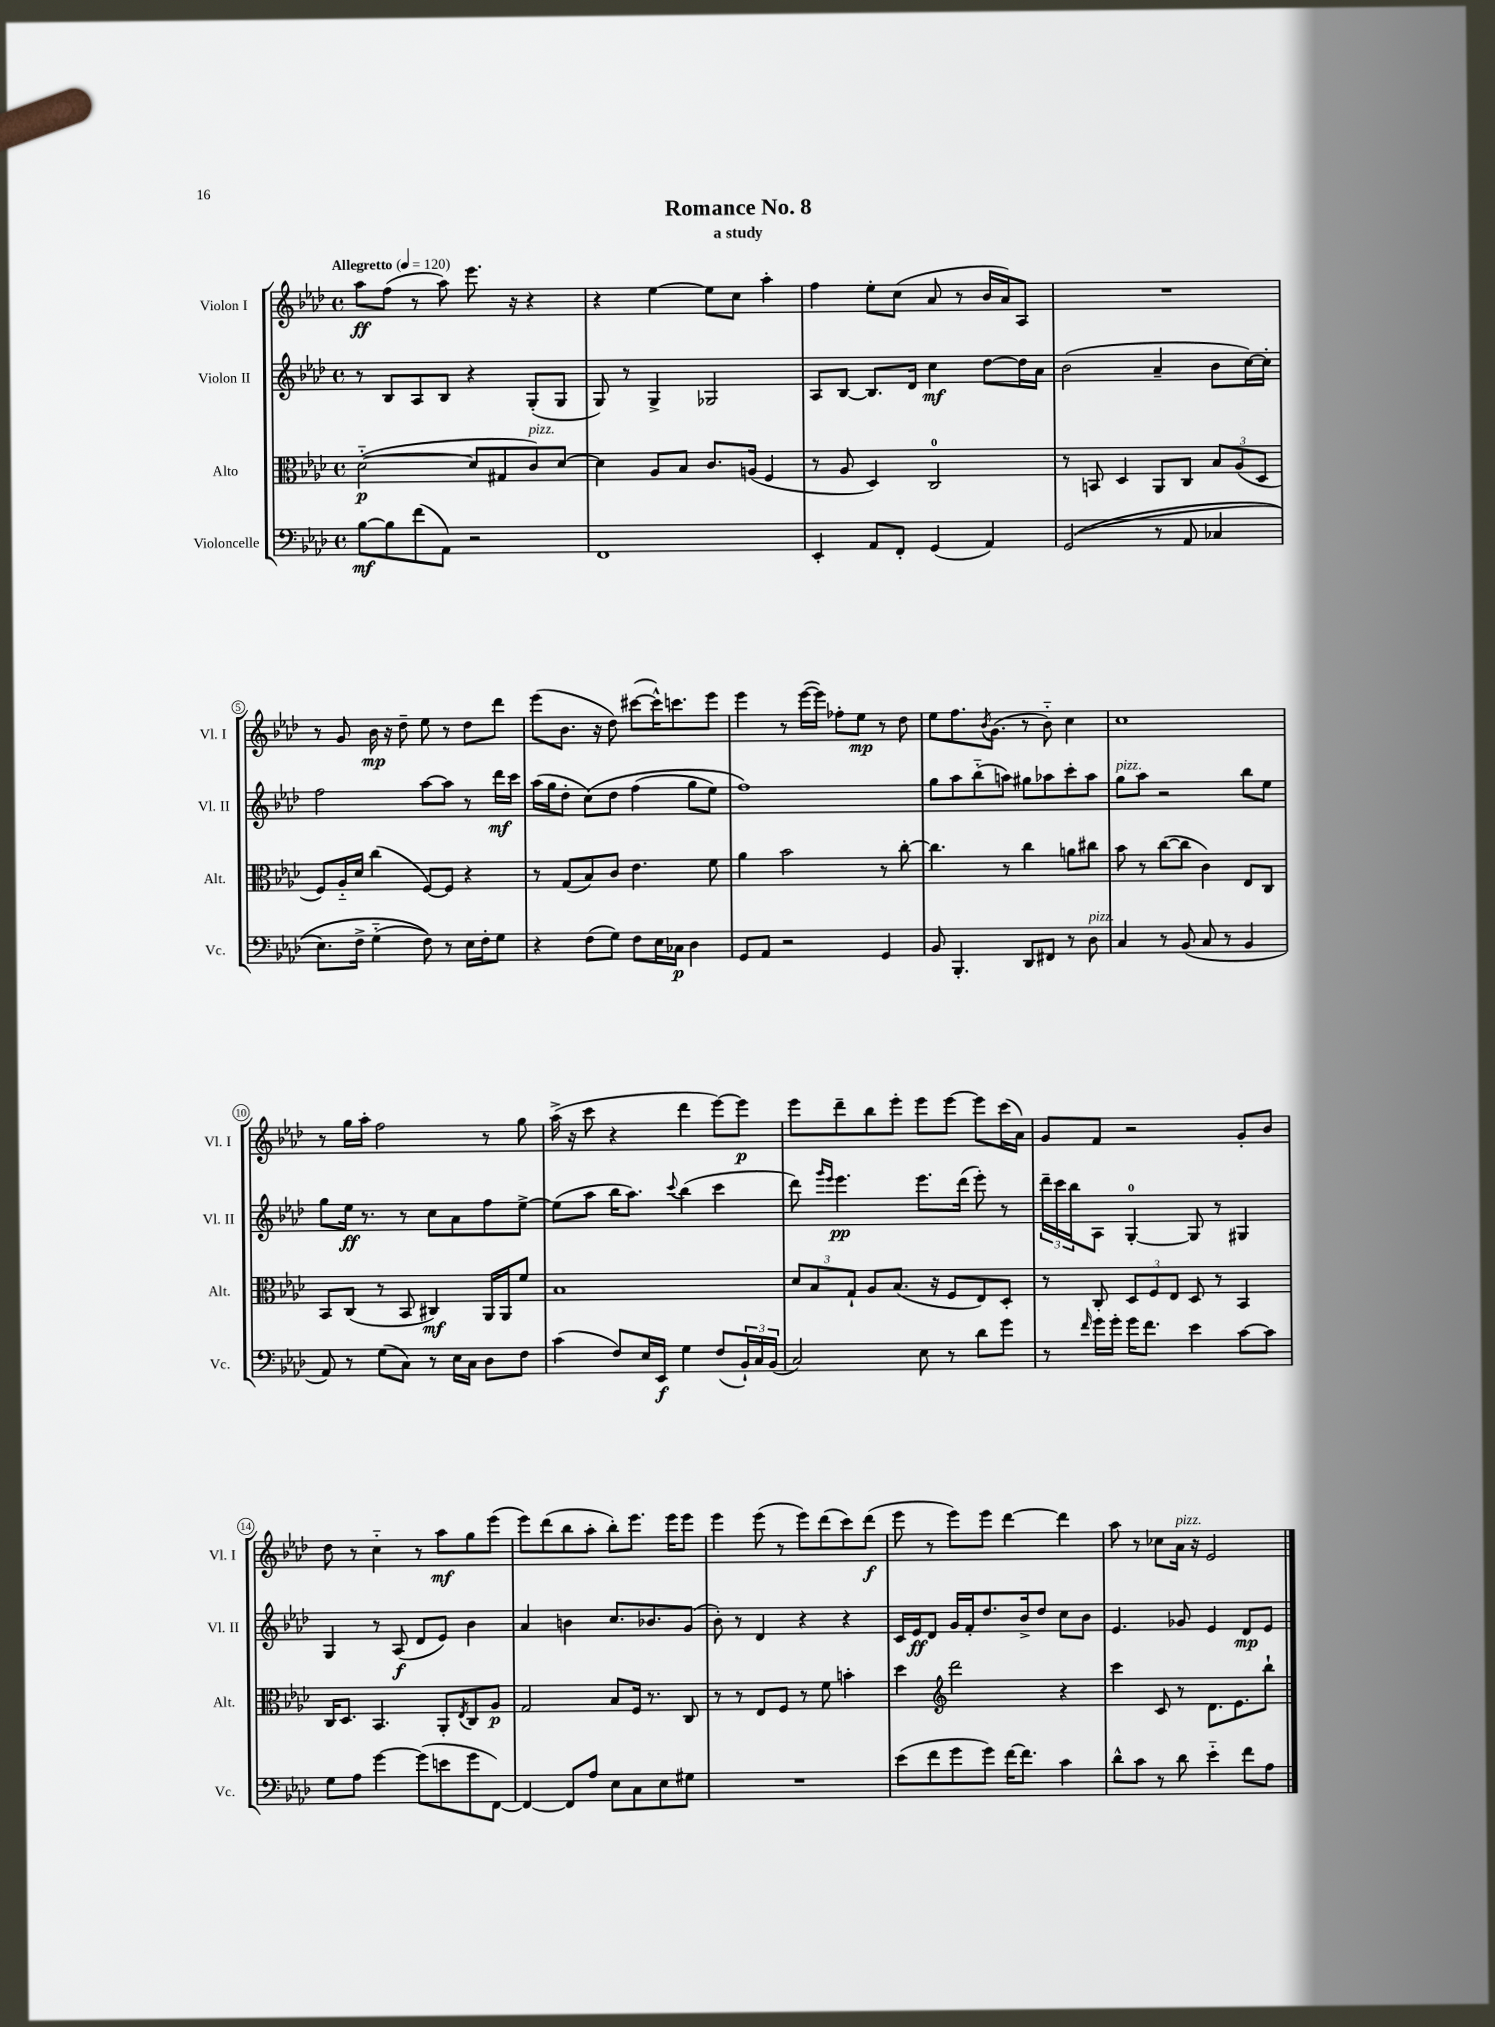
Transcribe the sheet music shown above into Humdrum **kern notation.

**kern	**dynam	**kern	**dynam	**kern	**dynam	**kern	**dynam
*part4	*part4	*part3	*part3	*part2	*part2	*part1	*part1
*staff4	*staff4	*staff3	*staff3	*staff2	*staff2	*staff1	*staff1
*I"Violoncelle	*	*I"Alto	*	*I"Violon II	*	*I"Violon I	*
*I'Vc.	*	*I'Alt.	*	*I'Vl. II	*	*I'Vl. I	*
*clefF4	*	*clefC3	*	*clefG2	*	*clefG2	*
*k[b-e-a-d-]	*	*k[b-e-a-d-]	*	*k[b-e-a-d-]	*	*k[b-e-a-d-]	*
*M4/4	*	*M4/4	*	*M4/4	*	*M4/4	*
*met(c)	*	*met(c)	*	*met(c)	*	*met(c)	*
*MM120	*	*MM120	*	*MM120	*	*MM120	*
=1	=1	=1	=1	=1	=1	=1	=1
!	!	!	!	!	!	!LO:TX:a:B:t=Allegretto	!
[8B-\L	mf	([2d-\	p	8r	.	8aa-\L	ff
8B-\]	.	.	.	8B-/L	.	(8ff\J	.
(8f\	.	.	.	8A-/	.	8r	.
8AA-\J)	.	.	.	8B-/J	.	8aa-\)	.
2r	.	8d-/L]	.	4r	.	8.eee-\	.
.	.	8G#X/	.	.	.	.	.
.	.	.	.	.	.	16r	.
!	!	!LO:TX:a:i:t=pizz.	!	!	!	!	!
.	.	8c/)	.	(8G'/L	.	4r	.
.	.	[8d-/J	.	8G/J	.	.	.
=2	=2	=2	=2	=2	=2	=2	=2
1FF	.	4d-\]	.	8G/)	.	4r	.
.	.	.	.	8r	.	.	.
.	.	8A-/L	.	4G^/	.	[4ee-\	.
.	.	8B-/J	.	.	.	.	.
.	.	8.c/L	.	2G-X/	.	8ee-\L]	.
.	.	.	.	.	.	8cc\J	.
.	.	(16An/Jk	.	.	.	.	.
.	.	4F/	.	.	.	4aa-'\	.
=3	=3	=3	=3	=3	=3	=3	=3
4EE-'/	.	8r	.	8A-/L	.	4ff\	.
.	.	8A-/	.	[8B-/J	.	.	.
8AA-/L	.	4D-/)	.	8.B-/L]	.	8ee-'\L	.
8FF'/J	.	.	.	.	.	(8cc\J	.
.	.	.	.	16d-/Jk	.	.	.
(4GG/	.	2C/	.	4cc\	mf	8a-/	.
.	.	.	.	.	.	8r	.
4AA-/)	.	.	.	[8dd-\L	.	16b-/LL	.
.	.	.	.	.	.	16a-/J)	.
.	.	.	.	16dd-\L]	.	8A-/J	.
.	.	.	.	16a-\JJ	.	.	.
=4	=4	=4	=4	=4	=4	=4	=4
((2GG/	.	8r	.	(2b-\	.	1r	.
.	.	8BBn/	.	.	.	.	.
.	.	4D-/	.	.	.	.	.
8r	.	8AA-/L	.	4a-~/	.	.	.
8AA-/	.	8C/J	.	.	.	.	.
4C-X/	.	12B-/L	.	8b-\L	.	.	.
.	.	(12A-/	.	.	.	.	.
.	.	.	.	[16cc\L)	.	.	.
.	.	12D-/J	.	.	.	.	.
.	.	.	.	16cc'\JJ]	.	.	.
!!LO:LB:g=z
=5	=5	=5	=5	=5	=5	=5	=5
8.E-\L)	.	8F/L)	.	2ff\	.	8r	.
.	.	16A-/L	.	.	.	8g/	.
16F^\Jk	.	16d-/JJ	.	.	.	.	.
(4G\	.	(4cc\	.	.	.	16b-\	mp
.	.	.	.	.	.	16r	.
.	.	.	.	.	.	8dd-~\	.
8F\))	.	[8F/L)	.	[8aa-\L	.	8ee-\	.
8r	.	8F/J]	.	8aa-\J]	.	8r	.
16E-\LL	.	4r	.	8r	.	8dd-\L	.
16F'\J	.	.	.	.	.	.	.
8G\J	.	.	.	16ddd-\LL	mf	8ddd-\J	.
.	.	.	.	16ccc\JJ	.	.	.
=6	=6	=6	=6	=6	=6	=6	=6
4r	.	8r	.	(16aa-\LL	.	(8eee-\L	.
.	.	.	.	16gg\J	.	.	.
.	.	(8G/L	.	8dd-'\J	.	8.b-\J	.
(8F\L	.	8B-/)	.	(8cc\L)	.	.	.
.	.	.	.	.	.	16r	.
8G\J)	.	8c/J	.	8dd-\J	.	8dd-\)	.
8F\L	.	4.e-\	.	(4ff\	.	([8ccc#X\L	.
16E-\L	.	.	.	.	.	16ccc#^^\K])	.
16C-X\JJ	p	.	.	.	.	8.cccn\	.
4D-\	.	.	.	8gg\L	.	.	.
.	.	8f\	.	8ee-\J)	.	8eee-\J	.
=7	=7	=7	=7	=7	=7	=7	=7
8GG/L	.	4a-\	.	1ff)	.	4eee-\	.
8AA-/J	.	.	.	.	.	.	.
2r	.	2b-\	.	.	.	8r	.
.	.	.	.	.	.	([16eee-\LL	.
.	.	.	.	.	.	16eee-\JJ])	.
.	.	.	.	.	.	8ff-X'\L	.
.	.	.	.	.	.	8ee-\J	mp
4GG/	.	8r	.	.	.	8r	.
.	.	[8cc'\	.	.	.	8dd-\	.
=8	=8	=8	=8	=8	=8	=8	=8
8BB-/	.	4.cc\]	.	8gg\L	.	8ee-\L	.
4.BBB-'/	.	.	.	8aa-\	.	8.ff\	.
.	.	.	.	(8bb-\	.	.	.
.	.	.	.	.	.	8qb-/	.
.	.	.	.	.	.	(8.g\J	.
.	.	8r	.	8aan\J)	.	.	.
8DD-/L	.	4cc\	.	8gg#X\L	.	8r	.
8FF#X/J	.	.	.	8aa-X\	.	8b-\)	.
8r	.	8an\L	.	8ccc'\	.	4cc\	.
!LO:TX:a:i:t=pizz.	!	!	!	!	!	!	!
8D-\	.	8cc#X\J	.	8aa-\J	.	.	.
=9	=9	=9	=9	=9	=9	=9	=9
!	!	!	!	!LO:TX:a:i:t=pizz.	!	!	!
4C/	.	8b-\	.	8gg\L	.	1cc	.
.	.	8r	.	8aa-\J	.	.	.
8r	.	([8cc\L	.	2r	.	.	.
(8BB-/	.	8cc\J]	.	.	.	.	.
8C/	.	4c\)	.	.	.	.	.
8r	.	.	.	.	.	.	.
4BB-/	.	8E-/L	.	8bb-\L	.	.	.
.	.	8C/J	.	8ee-\J	.	.	.
!!LO:LB:g=z
=10	=10	=10	=10	=10	=10	=10	=10
8AA-/)	.	8BB-/L	.	8gg\L	.	8r	.
8r	.	(8C/J	.	16ee-\Jk	ff	16gg\LL	.
.	.	.	.	8.r	.	16aa-'\JJ	.
(8G\L	.	8r	.	.	.	2ff\	.
8C\J)	.	8BB-/	.	8r	.	.	.
8r	.	4C#X/)	mf	8cc\L	.	.	.
16E-\LL	.	.	.	8a-\	.	.	.
16C\JJ	.	.	.	.	.	.	.
8D-\L	.	16AA-/LL	.	8ff\	.	8r	.
.	.	16AA-/J	.	.	.	.	.
8F\J	.	8f/J	.	[8ee-^\J	.	8gg\	.
=11	=11	=11	=11	=11	=11	=11	=11
(4c\	.	1B-	.	(8ee-\L]	.	(16aa-^\	.
.	.	.	.	.	.	16r	.
.	.	.	.	8aa-\J	.	8ccc\	.
8F/L)	.	.	.	16bb-\KL	.	4r	.
.	.	.	.	8.aa-\J)	.	.	.
16E-/L	.	.	.	.	.	.	.
16EE-/JJ	f	.	.	.	.	.	.
.	.	.	.	8qqccc/	.	.	.
4G\	.	.	.	(4bb-\	.	4ddd-\	.
(8F/L	.	.	.	4ccc\	.	[8eee-\L)	.
24BB-`/L)	.	.	.	.	.	8eee-\J]	p
24C/	.	.	.	.	.	.	.
(24BB-/JJ	.	.	.	.	.	.	.
=12	=12	=12	=12	=12	=12	=12	=12
2C/)	.	12d-/L	.	8ddd-\)	.	8eee-\L	.
.	.	12B-/	.	.	.	.	.
.	.	.	.	16qqggg/LL	.	.	.
.	.	.	.	16qqeee-/JJ	.	.	.
.	.	.	.	4.eee-\	pp	8ddd-~\	.
.	.	12G`/J	.	.	.	.	.
.	.	8A-/L	.	.	.	8bb-\	.
.	.	(8.B-/J	.	.	.	8eee-'\J	.
8E-\	.	.	.	8.eee-\L	.	8eee-\L	.
.	.	16r	.	.	.	.	.
8r	.	8F/L	.	.	.	[8eee-\J	.
.	.	.	.	(16ddd-\Jk	.	.	.
8d-\L	.	8E-/)	.	8eee-'\)	.	8eee-\L]	.
8g\J	.	8D-'/J	.	8r	.	(16ccc\L	.
.	.	.	.	.	.	16a-\JJ)	.
=13	=13	=13	=13	=13	=13	=13	=13
8r	.	8r	.	24ddd-~\LL	.	8g/L	.
.	.	.	.	24ccc\	.	.	.
.	.	.	.	24bb-\J	.	.	.
16qqf/	.	.	.	.	.	.	.
16g\LL	.	8C'/	.	8A-\J	.	8f/J	.
16g'\JJ	.	.	.	.	.	.	.
16g\KL	.	12D-/L	.	[4G'/	.	2r	.
8.f\J	.	.	.	.	.	.	.
.	.	12F/	.	.	.	.	.
.	.	12E-/J	.	.	.	.	.
4e-\	.	8D-/	.	8G/]	.	.	.
.	.	8r	.	8r	.	.	.
[8c\L	.	4BB-/	.	4G#X/	.	8g'/L	.
8c\J]	.	.	.	.	.	8b-/J	.
!!LO:LB:g=z
=14	=14	=14	=14	=14	=14	=14	=14
8G\L	.	16C/KL	.	4G/	.	8dd-\	.
.	.	8.D-/J	.	.	.	.	.
8A-\J	.	.	.	.	.	8r	.
[4g\	.	4.BB-/	.	8r	.	4cc\	.
.	.	.	.	(8A-/	f	.	.
(8g\L]	.	.	.	8d-/L	.	8r	.
8en\	.	8AA-'/L	.	8e-/J)	.	8aa-\L	mf
.	.	8qE-/	.	.	.	.	.
8g\	.	8C/	.	4b-\	.	8gg\	.
[8FF\J)	.	8A-/J	p	.	.	(8eee-\J	.
=15	=15	=15	=15	=15	=15	=15	=15
4FF/_	.	2G/	.	4a-/	.	8eee-\L)	.
.	.	.	.	.	.	(8ddd-\	.
8FF/L]	.	.	.	4bn\	.	8bb-\	.
8A-/J	.	.	.	.	.	8aa-'\J	.
8E-\L	.	8B-/L	.	8.cc/L	.	8bb-'\L)	.
8C\	.	16F/Jk	.	.	.	8.eee-\J	.
.	.	8.r	.	8.b-X/	.	.	.
8E-\	.	.	.	.	.	.	.
.	.	.	.	.	.	16eee-\KL	.
8G#X\J	.	8C/	.	(8g/J	.	8eee-\J	.
=16	=16	=16	=16	=16	=16	=16	=16
1r	.	8r	.	8b-'\)	.	4eee-\	.
.	.	8r	.	8r	.	.	.
.	.	8E-/L	.	4d-/	.	(8eee-\	.
.	.	8F/J	.	.	.	8r	.
.	.	8r	.	4r	.	8eee-\L)	.
.	.	8f\	.	.	.	(8ddd-\	.
.	.	4bn'\	.	4r	.	8ccc\)	.
.	.	.	.	.	.	(8ddd-\J	f
=17	=17	=17	=17	=17	=17	=17	=17
(8e-\L	.	4dd-\	.	16c/LL	.	8eee-\	.
.	.	.	.	16e-/J	ff	.	.
8f\	.	.	.	8d-/J	.	8r	.
*	*	*clefG2	*	*	*	*	*
8g\	.	2ddd-\	.	16g/LL	.	8eee-\L)	.
.	.	.	.	16f'/J	.	.	.
8g\J)	.	.	.	8.dd-/	.	8eee-\J	.
[16f\KL	.	.	.	.	.	[4ddd-\	.
8.f\J]	.	.	.	16b-^/k	.	.	.
.	.	.	.	8dd-/J	.	.	.
4c\	.	4r	.	8cc\L	.	4ddd-\]	.
.	.	.	.	8b-\J	.	.	.
=18	=18	=18	=18	=18	=18	=18	=18
8d-^^\L	.	4ccc\	.	4.e-/	.	8aa-\	.
8c\J	.	.	.	.	.	8r	.
8r	.	8c/	.	.	.	8cc-X\L	.
!	!	!	!	!	!	!LO:TX:a:i:t=pizz.	!
8d-\	.	8r	.	8g-X/	.	16a-\Jk	.
.	.	.	.	.	.	16r	.
4e-\	.	8.d-\L	.	4e-/	.	2e-/	.
.	.	8.e-\	.	.	.	.	.
8f\L	.	.	.	8d-/L	mp	.	.
8A-\J	.	8bb-`\J	.	8e-/J	.	.	.
==	==	==	==	==	==	==	==
*-	*-	*-	*-	*-	*-	*-	*-
